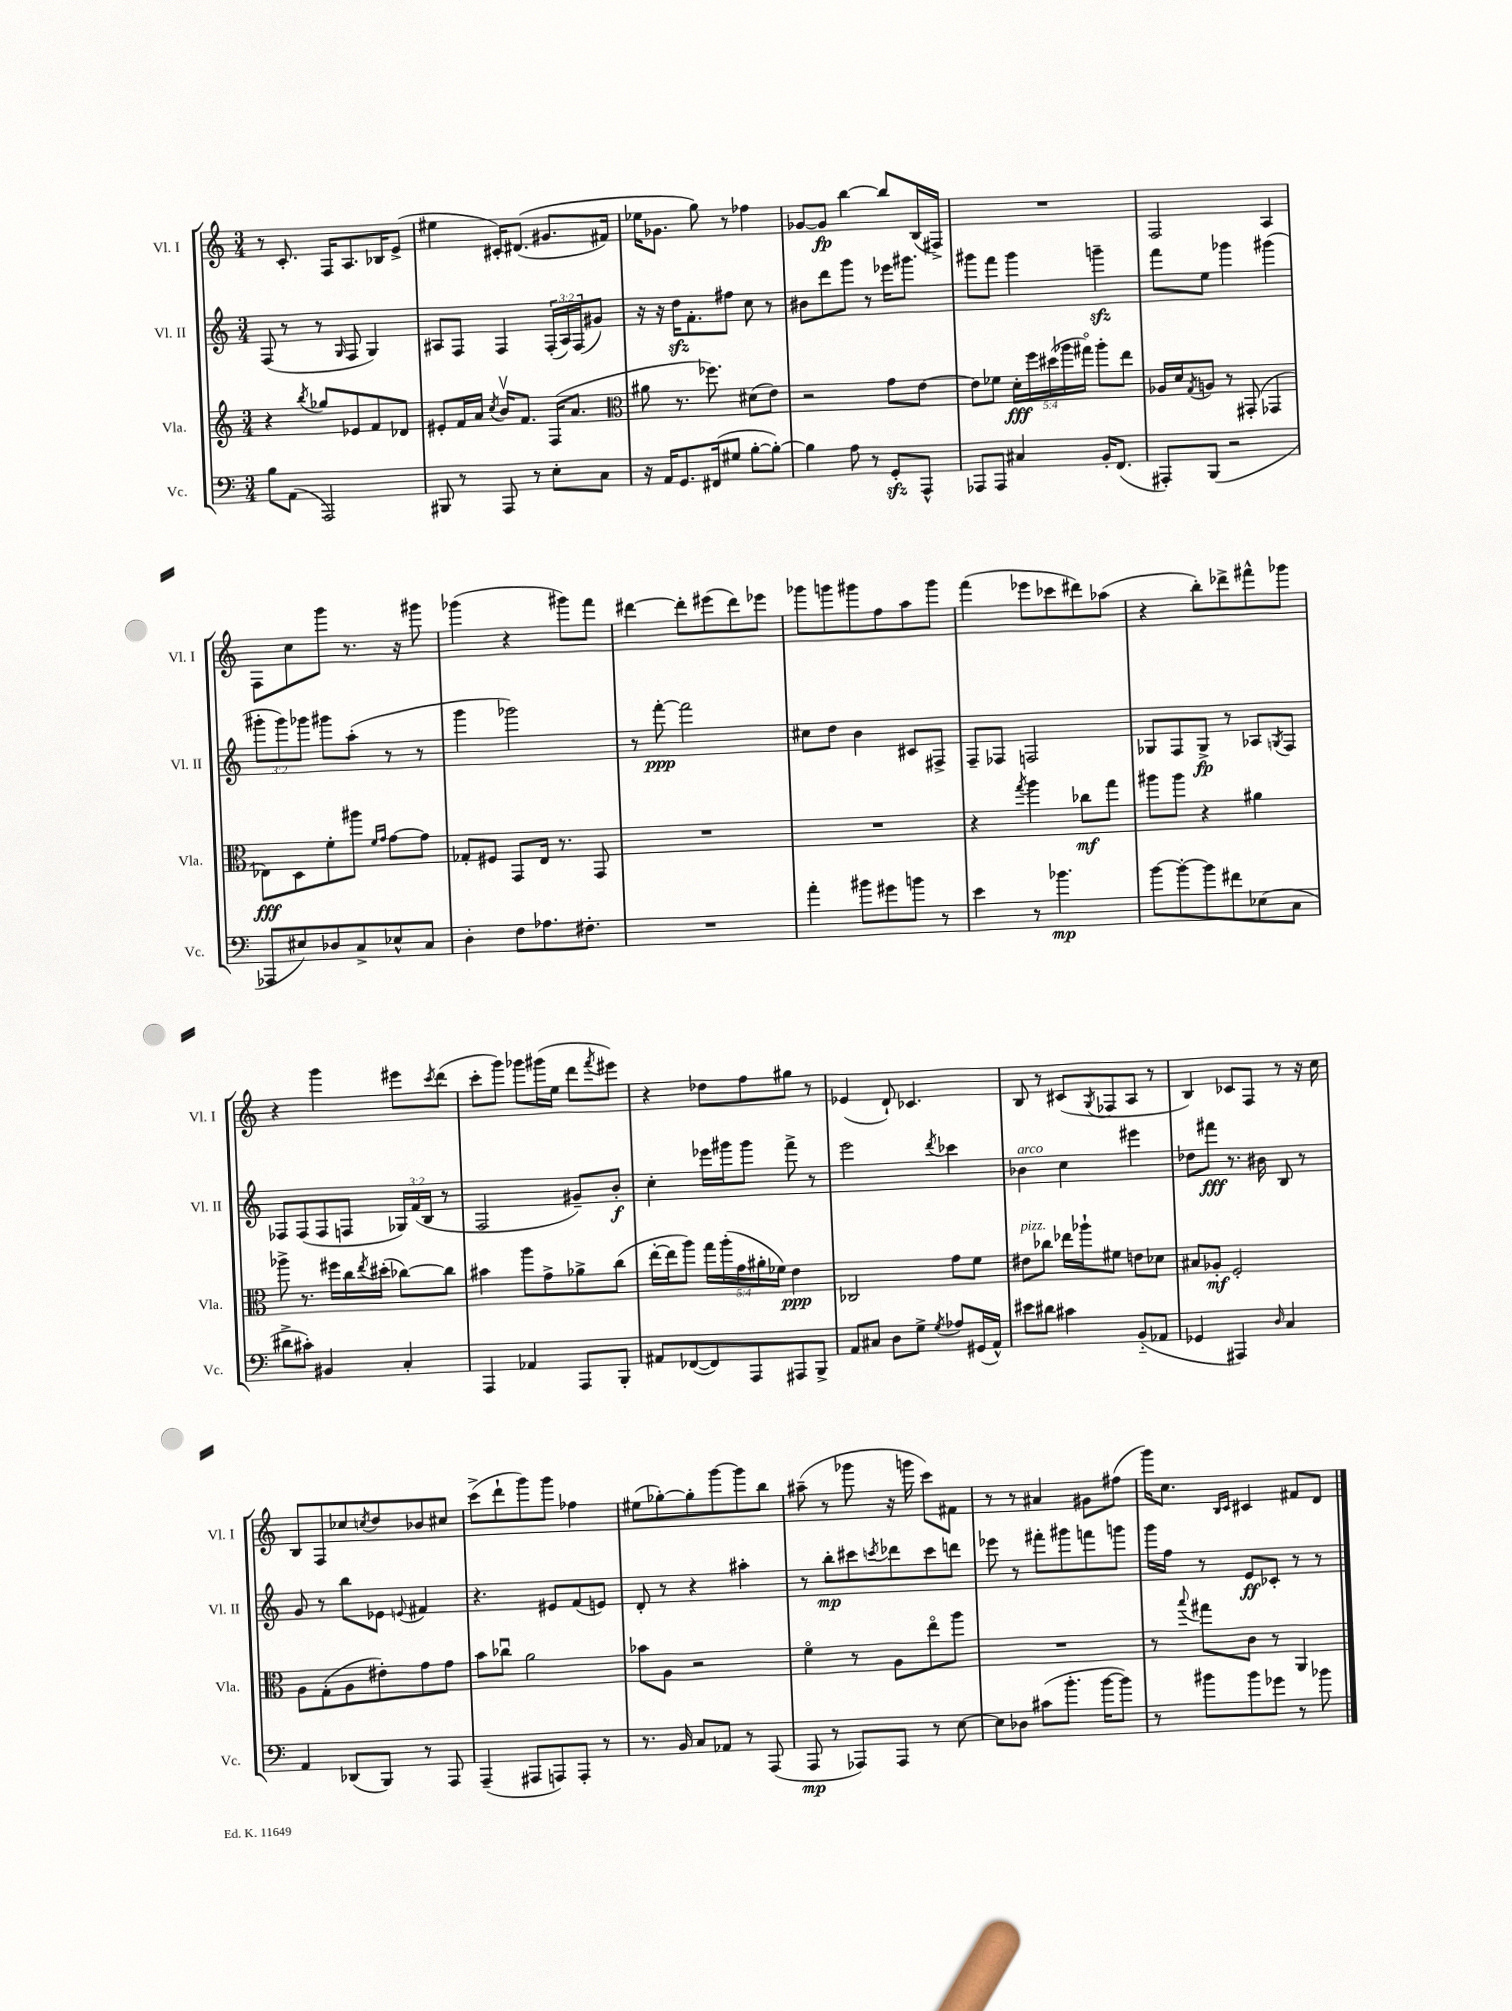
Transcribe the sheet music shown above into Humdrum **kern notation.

**kern	**dynam	**kern	**dynam	**kern	**dynam	**kern	**dynam
*part4	*part4	*part3	*part3	*part2	*part2	*part1	*part1
*staff4	*staff4	*staff3	*staff3	*staff2	*staff2	*staff1	*staff1
*I"Vc.	*	*I"Vla.	*	*I"Vl. II	*	*I"Vl. I	*
*I'Vc.	*	*I'Vla.	*	*I'Vl. II	*	*I'Vl. I	*
*clefF4	*	*clefG2	*	*clefG2	*	*clefG2	*
*k[]	*	*k[]	*	*k[]	*	*k[]	*
*M3/4	*	*M3/4	*	*M3/4	*	*M3/4	*
=94	=94	=94	=94	=94	=94	=94	=94
8B\L	.	4r	.	(8F/	.	8r	.
(8AA\J	.	.	.	8r	.	8.c'/	.
.	.	8qbb/	.	.	.	.	.
2AAA/)	.	8gg-X/L	.	8r	.	.	.
.	.	.	.	.	.	16F/KL	.
.	.	.	.	16qqG/	.	.	.
.	.	8e-X/	.	8F/	.	8.A/	.
.	.	8f/	.	4G/)	.	.	.
.	.	.	.	.	.	16B-X/K	.
.	.	8d-X/J	.	.	.	(8e^/J	.
=95	=95	=95	=95	=95	=95	=95	=95
8BBB#X/	.	8e#X'/L	.	8A#X/L	.	4ee#X\	.
8r	.	16f/L	.	8F/J	.	.	.
.	.	16a/JJ	.	.	.	.	.
.	.	8qcc/	.	.	.	.	.
8AAA/	.	16bv/KL	.	4F/	.	16c#X'/KL)	.
.	.	8.f/J	.	.	.	((8.d#X/J	.
8r	.	.	.	.	.	.	.
8E'\L	.	(16F/KL	.	(24F'/LL	.	8.g#X/L	.
.	.	.	.	24A#/)	.	.	.
.	.	8.a/J	.	.	.	.	.
.	.	.	.	(24F/J	.	.	.
8C\J	.	.	.	8g#X/J)	.	.	.
.	.	.	.	.	.	16f#X/Jk)	.
=96	=96	=96	=96	=96	=96	=96	=96
*	*	*clefC3	*	*	*	*	*
16r	.	8a#X\	.	16r	.	16ee-X\KL	.
16AA/KL	.	.	.	16r	.	8.g-X\J	.
8.GG/	.	8.r	.	16ddzz\KL	.	.	.
.	.	.	.	8.f'\	.	.	.
.	.	.	.	.	.	8gg\)	.
(16FF#X/k	.	8.ff-X\)	.	.	.	.	.
8G#X/J	.	.	.	8ff#X\J	.	8r	.
[8B'\L	.	(8d#X\L	.	8cc\	.	4ff-X\	.
8B'\J_)	.	8e\J)	.	8r	.	.	.
=97	=97	=97	=97	=97	=97	=97	=97
4B\]	.	2r	.	8b#X\L	.	[8g-X/L	.
.	.	.	.	8ddd\	.	8g-/J]	fp
8A\	.	.	.	8ggg\J	.	[4bb\	.
8r	.	.	.	8r	.	.	.
8GGzz'/L	.	8g\L	.	16eee-X\KL	.	8bb/L]	.
.	.	.	.	8.ggg#X\J	.	.	.
8AAA^^/J	.	[8e\J	.	.	.	(16B/L	.
.	.	.	.	.	.	16F#X^/JJ)	.
=98	=98	=98	=98	=98	=98	=98	=98
8AAA-X/L	.	8e\L]	.	8ggg#X\L	.	2.r	.
8AAA-/J	.	8f-X\J	.	8fff\J	.	.	.
4C#X/	.	20d'\LL	fff	4ggg#\	.	.	.
.	.	20ff\	.	.	.	.	.
.	.	(20dd#X\	.	.	.	.	.
.	.	20aa-X\	.	.	.	.	.
.	.	20gg#X\JJ)	.	.	.	.	.
16BB'/KL	.	8aa-'\L	.	4gggnzz~\	.	.	.
(8.FF/J	.	.	.	.	.	.	.
.	.	8ee\J	.	.	.	.	.
=99	=99	=99	=99	=99	=99	=99	=99
8AAA#X'/L)	.	16A-X/LL	.	8fff\L	.	2F/	.
.	.	16d/J	.	.	.	.	.
.	.	8qG/	.	.	.	.	.
(8BBB/J	.	8An/J	.	8ee\J	.	.	.
2r	.	8r	.	4ggg-X\	.	.	.
.	.	(8GG#X'/	.	.	.	.	.
.	.	4GG-X/	.	(4ggg#X\	.	4A/	.
!!LO:LB:g=z
=100	=100	=100	=100	=100	=100	=100	=100
8AAA-X/L	.	8E-X\L)	fff	12ggg#X'\L	.	8F\L	.
.	.	.	.	12ggg#\)	.	.	.
8E#X/)	.	8D\	.	.	.	8cc\	.
.	.	.	.	12ggg-X\J	.	.	.
8D-X/	.	8f'\	.	8ggg#X\L	.	8ggg\J	.
8C^/	.	8aa#X\J	.	(8aa'\J	.	8.r	.
.	.	16qqf/LL	.	.	.	.	.
.	.	16qqg/JJ	.	.	.	.	.
8E-X^^/	.	[8g\L	.	8r	.	.	.
.	.	.	.	.	.	16r	.
8C/J	.	8g\J]	.	8r	.	8ggg#X\	.
=101	=101	=101	=101	=101	=101	=101	=101
4D'\	.	8G-X'/L	.	4ggg\	.	(4ggg-X\	.
.	.	8F#X/J	.	.	.	.	.
8F\L	.	8GG/L	.	2ggg-X\)	.	4r	.
8.A-X\	.	16E/Jk	.	.	.	.	.
.	.	8.r	.	.	.	.	.
.	.	.	.	.	.	8ggg#X\L)	.
8.F#X'\J	.	.	.	.	.	.	.
.	.	8GG/	.	.	.	8fff\J	.
=102	=102	=102	=102	=102	=102	=102	=102
2.r	.	2.r	.	8r	.	[4ddd#X\	.
.	.	.	.	[8fff'\	ppp	.	.
.	.	.	.	2fff\]	.	8ddd#'\L]	.
.	.	.	.	.	.	(8eee#X\	.
.	.	.	.	.	.	8ddd#\)	.
.	.	.	.	.	.	8eee-X\J	.
=103	=103	=103	=103	=103	=103	=103	=103
4a'\	.	2.r	.	8cc#X\L	.	8ggg-X\L	.
.	.	.	.	8dd\J	.	8gggn\	.
8b#X\L	.	.	.	4b\	.	8ggg#X\	.
8g#X\	.	.	.	.	.	8ff\	.
8bn\J	.	.	.	8c#X/L	.	8aa\	.
8r	.	.	.	8F#X^/J	.	8ggg#\J	.
=104	=104	=104	=104	=104	=104	=104	=104
4e\	.	4r	.	8F~/L	.	(4fff\	.
.	.	.	.	8F-X/J	.	.	.
.	.	8qgg/	.	.	.	.	.
8r	.	4aa\	.	2Fn/	.	8eee-X\L	.
4.b-X\	mp	.	.	.	.	8ccc-X\	.
.	.	8cc-X\L	mf	.	.	8ddd#X\)	.
.	.	8gg\J	.	.	.	(8aa-X\J	.
=105	=105	=105	=105	=105	=105	=105	=105
[8b\L	.	8aa#X\L	.	8G-X/L	.	4r	.
8b'\_	.	8aa#\J	.	8F/	.	.	.
8b\]	.	4r	.	8G-^/J	fp	8bb'\L)	.
8f#X\	.	.	.	8r	.	8ddd-X^\	.
(8E-X\	.	4a#X\	.	8A-X/L	.	8fff#X^^\	.
.	.	.	.	8qGn/	.	.	.
8C\J	.	.	.	8F/J	.	8ggg-X\J	.
!!LO:LB:g=z
=106	=106	=106	=106	=106	=106	=106	=106
8d#X^\L	.	8aa-X^\	.	8F-X/L	.	4r	.
8c#X'\J)	.	8.r	.	(8F-/	.	.	.
4BB#X/	.	.	.	8F-/	.	4ggg\	.
.	.	16ff#X\LL	.	.	.	.	.
.	.	16cc\	.	8Fn/J	.	.	.
.	.	8qee/	.	.	.	.	.
.	.	(16dd#X'\JJ	.	.	.	.	.
4C'/	.	[8cc-X\L)	.	24G-X/LL)	.	8eee#X\L	.
.	.	.	.	(24f/	.	.	.
.	.	.	.	24B/JJ	.	.	.
.	.	.	.	.	.	8qccc/	.
.	.	8cc-\J]	.	8r	.	(8ddd\J	.
=107	=107	=107	=107	=107	=107	=107	=107
4AAA/	.	4b#X\	.	2F/	.	8ccc'\L	.
.	.	.	.	.	.	8ggg\J)	.
4AA-X/	.	8aa\L	.	.	.	8ggg-X\L	.
.	.	8g^\	.	.	.	(16ggg#X\L	.
.	.	.	.	.	.	16ee\JJ	.
8AAA/L	.	8a-X^\	.	8g#X~/L)	.	8ddd\L	.
.	.	.	.	.	.	8qfff/	.
8BBB'/J	.	(8cc\J	.	8b'/J	f	8eee#X\J)	.
=108	=108	=108	=108	=108	=108	=108	=108
8AA#X/L	.	[16ee'\LL	.	4cc'\	.	4r	.
.	.	16ee\J]	.	.	.	.	.
([8FF-X/	.	8aa\J)	.	.	.	.	.
8FF-/])	.	20gg\LL	.	16eee-X\LL	.	8dd-X\L	.
.	.	(20aa'\	.	.	.	.	.
.	.	.	.	16ggg#X\J	.	.	.
.	.	20g\	.	.	.	.	.
8AAA/	.	.	.	8ggg#\J	.	8ff\	.
.	.	20a#X'\	.	.	.	.	.
.	.	20f-X\JJ)	.	.	.	.	.
8AAA#X/	.	4e\	ppp	8fff^\	.	8gg#X\J	.
8BBB^/J	.	.	.	8r	.	8r	.
=109	=109	=109	=109	=109	=109	=109	=109
8AA/L	.	2C-X/	.	2eee\	.	(4e-X/	.
8C#X/J	.	.	.	.	.	.	.
8D\L	.	.	.	.	.	8d`/)	.
8G^\J	.	.	.	.	.	4.c-X/	.
8qG/	.	.	.	8qddd/	.	.	.
8A-X/L	.	8g\L	.	4ccc-X\	.	.	.
(16GG#X/L	.	8f\J	.	.	.	.	.
16AA^^/JJ)	.	.	.	.	.	.	.
=110	=110	=110	=110	=110	=110	=110	=110
!	!	!	!	!LO:TX:a:i:t=arco	!	!	!
!	!	!LO:TX:a:i:t=pizz.	!	!	!	!	!
8e#X\L	.	8e#X\L	.	4b-X\	.	8B/	.
8d#X\J	.	8cc-X\J	.	.	.	8r	.
4c#X\	.	16ee-X\LL	.	4cc\	.	(8c#X/L	.
.	.	16aa-X`\J	.	.	.	.	.
.	.	.	.	.	.	8qG/	.
.	.	8f#X\J	.	.	.	8F-X/	.
(8BB/L	.	8en\L	.	4eee#X\	.	8A/J	.
8AA-X/J	.	8d-X\J	.	.	.	8r	.
=111	=111	=111	=111	=111	=111	=111	=111
4GG-X/	.	8B#X/L	.	8dd-X\L	.	4B/)	.
.	.	8A-X'/J	mf	8fff#X\J	fff	.	.
4AAA#X/)	.	2F'/	.	8.r	.	8c-X/L	.
.	.	.	.	.	.	8F/J	.
.	.	.	.	16b#X\	.	.	.
16qqD/	.	.	.	.	.	.	.
4C/	.	.	.	8B/	.	8r	.
.	.	.	.	8r	.	16r	.
.	.	.	.	.	.	16cc\	.
!!LO:LB:g=z
=112	=112	=112	=112	=112	=112	=112	=112
4AA/	.	8A\L	.	8g/	.	8B/L	.
.	.	(8G'\	.	8r	.	8F/	.
(8DD-X/L	.	8A\	.	8bb\L	.	8cc-X/	.
.	.	.	.	.	.	8qccn/	.
8BBB/J)	.	8e#X'\)	.	8e-X\J	.	8dd/	.
.	.	.	.	8qqen/	.	.	.
8r	.	8g\	.	4f#X/	.	8b-X/	.
8AAA/	.	8g\J	.	.	.	8cc#X/J	.
=113	=113	=113	=113	=113	=113	=113	=113
(4AAA~/	.	8b\L	.	4.r	.	(8ccc^\L	.
.	.	8cc-Xu\J	.	.	.	8ddd`\	.
8AAA#X/L	.	2a\	.	.	.	8ggg\)	.
8AAAn/)	.	.	.	8e#X/L	.	8ggg\J	.
8AAA'/J	.	.	.	(8f/	.	4ff-X\	.
8r	.	.	.	8en/J)	.	.	.
=114	=114	=114	=114	=114	=114	=114	=114
8.r	.	8b-X\L	.	8d'/	.	(8ee#X\L	.
.	.	8A\J	.	8r	.	[8gg-X'\)	.
16BB/	.	.	.	.	.	.	.
8C/L	.	2r	.	4r	.	8gg-'\]	.
8AA-X/J	.	.	.	.	.	[8ggg\	.
8r	.	.	.	4aa#X'\	.	8ggg\]	.
(8AAA/	.	.	.	.	.	8bb\J	.
=115	=115	=115	=115	=115	=115	=115	=115
8AAA/	mp	4f\	.	8r	.	(8aa#X~\	.
8r	.	.	.	8bb'\L	mp	8r	.
8AAA-X/L)	.	8r	.	8ccc#X\	.	8ggg-X\	.
.	.	.	.	8qcccn/	.	.	.
8AAA-/J	.	8A\L	.	8ddd-X\	.	16r	.
.	.	.	.	.	.	16gggn\	.
8r	.	8ee\	.	8ccc\	.	8ccc\L)	.
[8E\	.	8aa\J	.	8dddn\J	.	8f#X\J	.
=116	=116	=116	=116	=116	=116	=116	=116
8E\L]	.	2.r	.	8eee-X\	.	8r	.
8D-X\J	.	.	.	8r	.	8r	.
(8c#X\L	.	.	.	8fff#X'\L	.	4a#X/	.
8.b'\J	.	.	.	8ggg#X\	.	.	.
.	.	.	.	8fffn\	.	8g#X\L	.
[16b\KL	.	.	.	.	.	.	.
8b\J])	.	.	.	8gggn\J	.	(8ff#X\J	.
=117	=117	=117	=117	=117	=117	=117	=117
8r	.	8r	.	16ggg\LL	.	16ggg\KL)	.
.	.	.	.	16ff\JJ	.	8.cc\J	.
.	.	8qqbb/	.	.	.	.	.
8b#X\L	.	8gg#X\L	.	8r	.	.	.
.	.	.	.	.	.	16qqB/LL	.
.	.	.	.	.	.	16qqc/JJ	.
8b#\	.	8c\J	.	8e/L	ff	4c#X/	.
8g-X\J	.	8r	.	8c-X'/J	.	.	.
8r	.	4AA/	.	8r	.	8f#X/L	.
8b-X\	.	.	.	8r	.	8d/J	.
==	==	==	==	==	==	==	==
*-	*-	*-	*-	*-	*-	*-	*-
